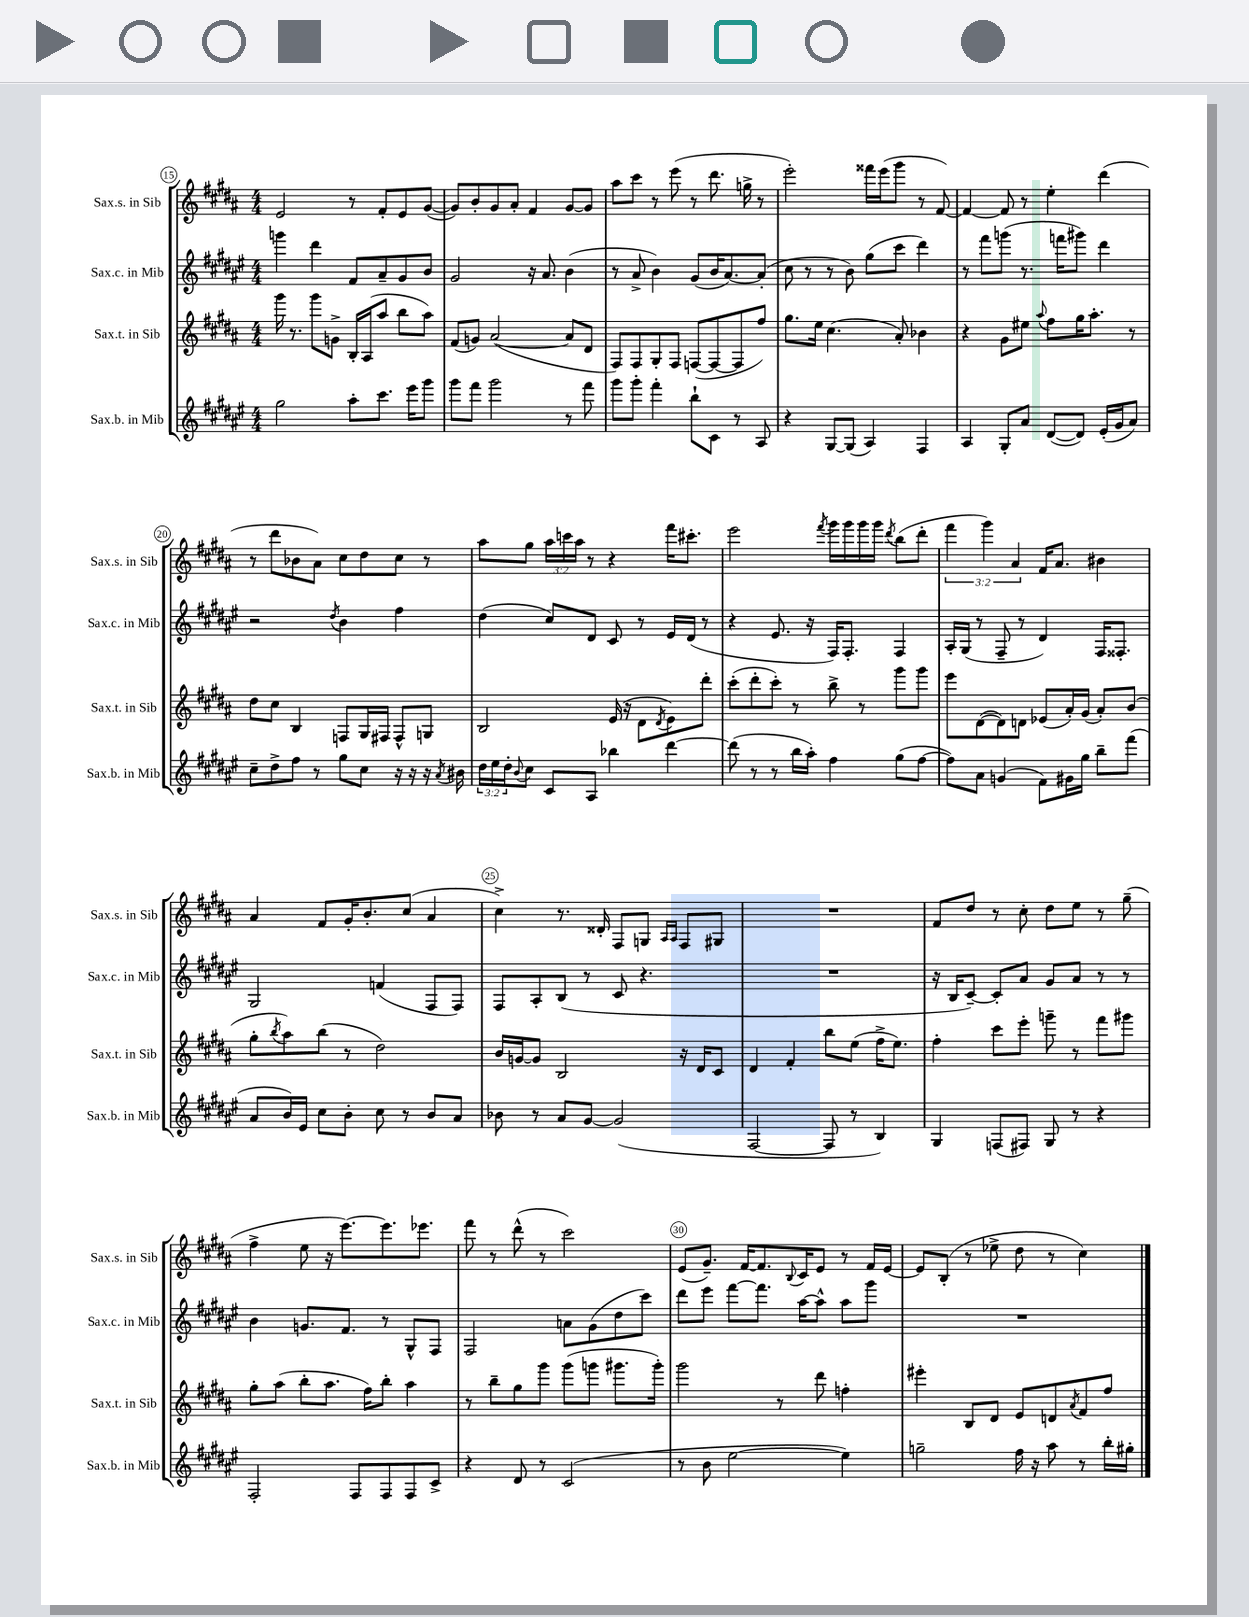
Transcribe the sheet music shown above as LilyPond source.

<<
\new StaffGroup <<
\new Staff = "s0" \with { instrumentName = "Sax.s. in Sib" shortInstrumentName = "Sax.s. in Sib" } {
    \clef treble \key b \major \numericTimeSignature \time 4/4 \override Staff.TupletNumber.text = #tuplet-number::calc-fraction-text
    e'2 r8 fis'8-. e'8 gis'8~( |
    gis'8) b'8-. gis'8 ais'8-. fis'4 gis'8~ gis'8 |
    ais''8 cis'''8 r8 e'''8( r8 dis'''8. g''16-> r8 |
    e'''2-.) fisis'''16 e'''16( gis'''8 r8 fis'8~) |
    fis'4~ fis'8 r8 e''4-. dis'''4( |
    r8 dis'''8 bes'8 ais'8) cis''8 dis''8 cis''8 r8 |
    ais''8 gis''8 \tuplet 3/2 { ais''16 c'''16 ais''16 } r8 r4 fis'''16 cis'''8.-. |
    e'''2 \acciaccatura { fis'''8 } gis'''16 gis'''16 gis'''16 gis'''16 \acciaccatura { dis'''8 } b''8( dis'''8-. |
    \tuplet 3/2 { fis'''4 gis'''4) ais'4 } fis'16 ais'8. bis'4 |
    ais'4 fis'8 gis'16-. b'8.-. cis''8( ais'4 |
    cis''4->) r8. disis'16-. fis8 g8 \grace { ais16 ais16 } fis8 gis8 |
    R1 |
    fis'8 dis''8 r8 cis''8-. dis''8 e''8 r8 gis''8--( |
    fis''4-> e''8 r16 e'''8.~) e'''8. ees'''8. |
    fis'''8 r8 dis'''8-^( r8 cis'''2) |
    e'8( gis'8.--) fis'16~ fis'8. \appoggiatura { b8 } cis'16 e'8 r8 fis'16 e'16~ |
    e'8 b8-.( r8 ees''8-> dis''8 r8 cis''4) \bar "|." |
}
\new Staff = "s1" \with { instrumentName = "Sax.c. in Mib" shortInstrumentName = "Sax.c. in Mib" } {
    \clef treble \key fis \major \numericTimeSignature \time 4/4
    g'''4 dis'''4 fis'8 ais'8-- gis'8 b'8 |
    gis'2 r16 ais'8. b'4( |
    r8 ais'8-> b'4) gis'8( b'16 ais'8.~) ais'8-.( |
    cis''8 r8 r8 b'8) gis''8( cis'''8 dis'''4) |
    r8 fis'''8 g'''8( r8. f'''16 gis'''8) dis'''4 |
    r2 \acciaccatura { dis''8 } b'4 fis''4 |
    dis''4( cis''8) dis'8 cis'8 r8 eis'16 dis'16( r8 |
    r4 eis'8. r16 fis16) fis8.-. fis4 |
    ais16-. gis16( r8 fis8-- r8 dis'4) fis16 fisis8.-. |
    gis2 f'4( fis8 fis8) |
    fis8 ais8-. b8( r8 cis'8 r4. |
    R1 |
    r16 b16 cis'8~--) cis'8-. ais'8 gis'8 ais'8 r8 r8 |
    b'4 g'8. fis'8. r8 gis8-^ fis8 |
    fis2 a'8 gis'8( dis''8 cis'''8) |
    dis'''8 eis'''8 fis'''8~ fis'''8. ais''16~ ais''8-^ ais''8 gis'''8 |
    R1 \bar "|." |
}
\new Staff = "s2" \with { instrumentName = "Sax.t. in Sib" shortInstrumentName = "Sax.t. in Sib" } {
    \clef treble \key b \major \numericTimeSignature \time 4/4
    gis'''16 r8. gis'''8 g'8-> b16-. ais16( ais''8 b''8 ais''8) |
    fis'8( g'8) ais'2~( ais'8 dis'8 |
    fis8) fis8 gis8-. fis8 f8~( f8~ f8 fis''8) |
    gis''8. e''16 cis''4.( ais'8-.) bes'4 |
    r4 gis'8 eis''8 \appoggiatura { ais''8 } fis''8 gis''16 ais''8.-. r8 |
    dis''8 cis''8 b4 f8 gis16 fis16 fis8-^ g8 |
    b2 e'16( r16 dis'8 \acciaccatura { dis'8 } e'8) dis'''8-. |
    cis'''8-.( dis'''8-. cis'''8-.) r8 b''8-> r8 gis'''8 gis'''8 |
    e'''8 dis'8~( dis'8) d'8 ees'8( ais'16-.) gis'16( ais'8-.) b'8( |
    gis''8-. \acciaccatura { b''8 } ais''8) b''8( r8 dis''2) |
    b'16 g'16~ g'8 b2 r16 dis'16 cis'8 |
    dis'4 fis'4-. b''8 e''8( fis''16-> e''8.) |
    fis''4-. cis'''8 e'''8-. g'''8-- r8 fis'''8 gis'''8 |
    gis''8-. ais''8( b''8-. ais''8. fis''16) b''8-. ais''4 |
    r8 b''8-- gis''8 gis'''8 gis'''8( g'''8 gis'''8. gis'''16-.) |
    gis'''2 r8 dis'''8 f''4-. |
    eis'''4-. b8 dis'8 e'8 d'8 \acciaccatura { ais'8 } fis'8 fis''8 \bar "|." |
}
\new Staff = "s3" \with { instrumentName = "Sax.b. in Mib" shortInstrumentName = "Sax.b. in Mib" } {
    \clef treble \key fis \major \numericTimeSignature \time 4/4 \override Staff.TupletNumber.text = #tuplet-number::calc-fraction-text
    gis''2 ais''8-. cis'''8. eis'''16 gis'''8 |
    gis'''8 fis'''8 gis'''2 r8 fis'''8 |
    gis'''8 gis'''8-. fis'''4-. b''8-! cis'8 r8 ais8 |
    r4 gis8~ gis8( ais4) fis4 |
    ais4 gis8-. ais'8 dis'8~( dis'8) eis'16-.( gis'16 ais'8) |
    cis''8-- dis''8-> fis''8 r8 gis''8 cis''8 r16 r16 r16 \acciaccatura { ais'8 } bis'16 |
    \tuplet 3/2 { dis''16 eis''16 dis''16-. } \appoggiatura { b'8 } cis''8 cis'8 ais8 bes''4 dis'''4~ |
    dis'''8( r8 r8 b''16 ais''16-.) fis''4 gis''8( fis''8~ |
    fis''8) ais'8 g'4( fis'8) gis'16 gis''16 b''8-- fis'''8( |
    ais'8 b'16) eis'16 cis''8 b'8-. cis''8 r8 b'8 ais'8 |
    bes'8 r8 ais'8 gis'8~ gis'2( |
    fis2~ fis8 r8 b4) |
    gis4 f8( fis8) gis8 r8 r4 |
    fis2-. fis8 fis8 fis8 cis'8-> |
    r4 dis'8 r8 cis'2( |
    r8 b'8 eis''2~ eis''4) |
    g''2-- fis''16 r16 ais''8 r8 b''16-. gis''16-. \bar "|." |
}
>>
>>
\layout { \context { \Score currentBarNumber = #15 \override BarNumber.break-visibility = ##(#f #t #t) barNumberVisibility = #(every-nth-bar-number-visible 5) \override BarNumber.stencil = #(make-stencil-circler 0.1 0.3 ly:text-interface::print) } }
